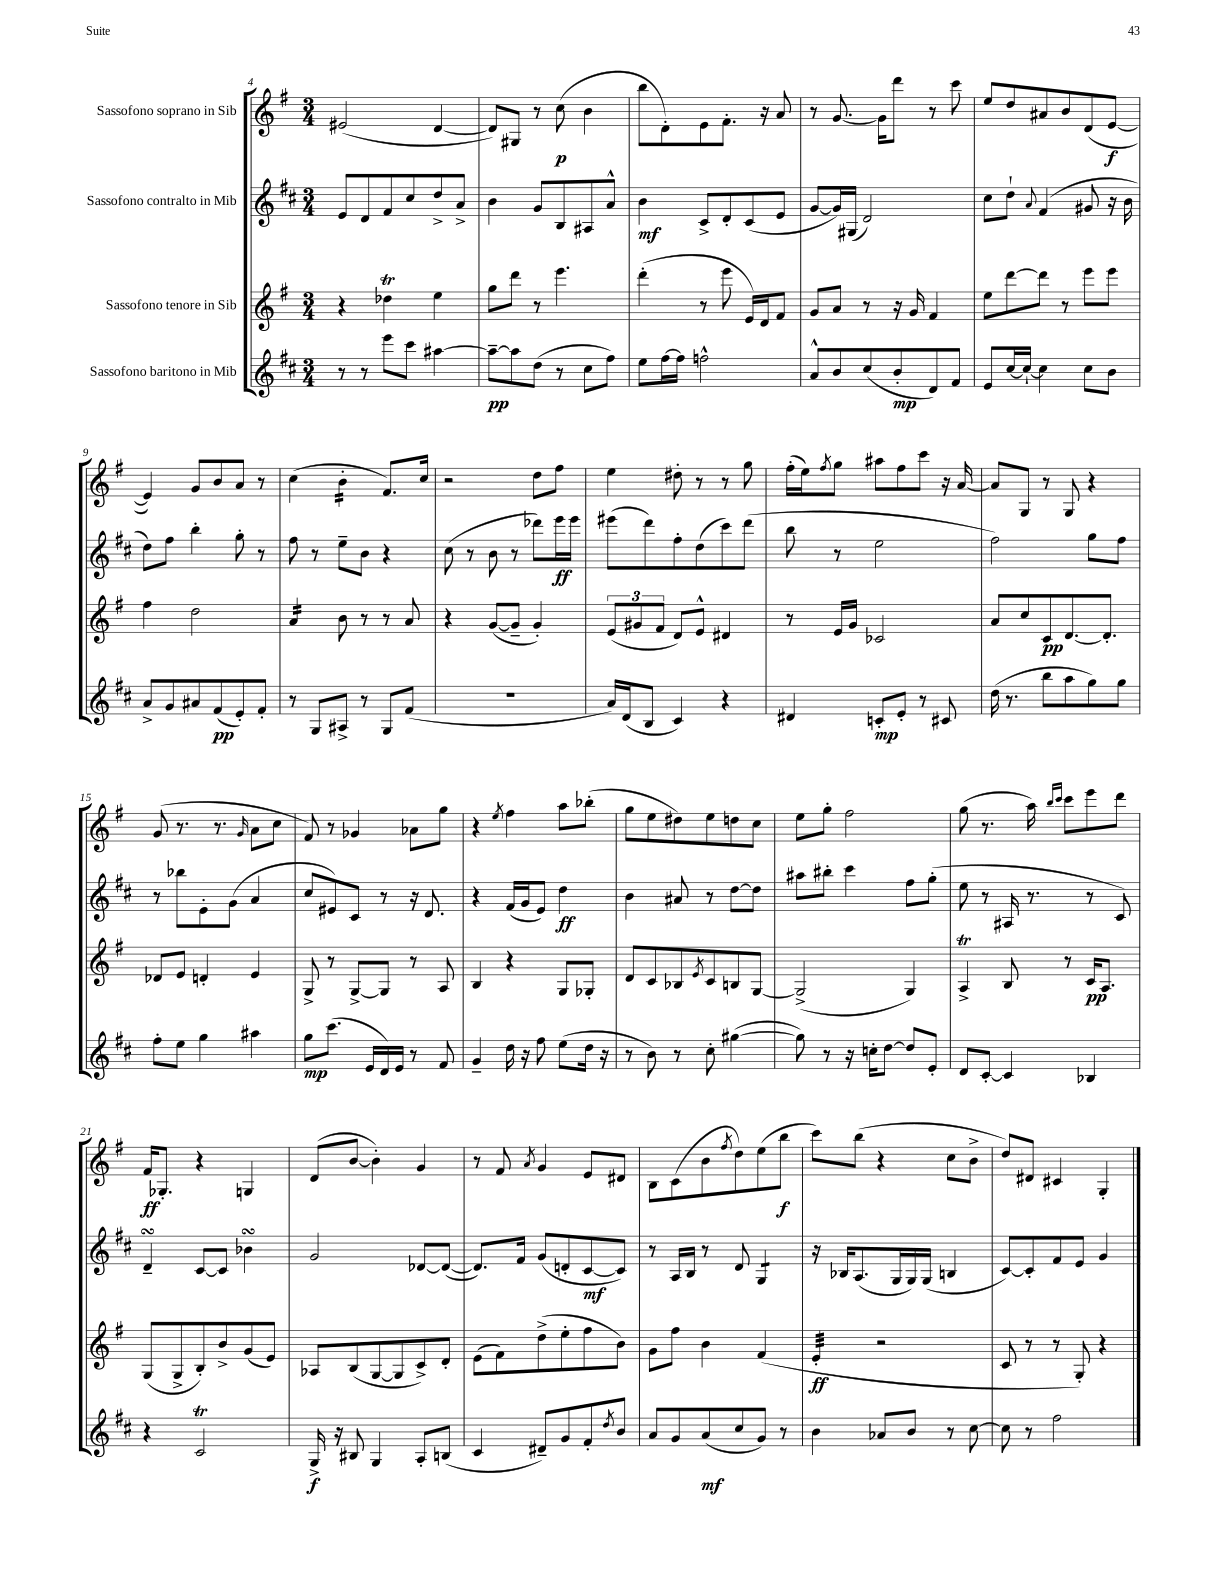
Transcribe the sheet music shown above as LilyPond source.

<<
\new StaffGroup <<
\new Staff = "s0" \with { instrumentName = "Sassofono soprano in Sib" } {
    \clef treble \key g \major \numericTimeSignature \time 3/4
    eis'2( d'4~ |
    d'8) gis8 r8 c''8\p( b'4 |
    b''8 d'8-.) e'8 fis'8.-. r16 a'8 |
    r8 g'8.~ g'16 d'''8 r8 c'''8 |
    e''8 d''8 ais'8 b'8 d'8( e'8~\f |
    e'4) g'8 b'8 a'8 r8 |
    c''4( b'4:16-. fis'8.) c''16 |
    r2 d''8 fis''8 |
    e''4 dis''8-. r8 r8 g''8 |
    fis''16-.( e''16) \acciaccatura { fis''8 } g''8 ais''8 fis''8 c'''8 r16 a'16~ |
    a'8 g8 r8 g8 r4 |
    g'8( r8. r8. \grace { g'16 } a'8 c''8 |
    fis'8) r8 ges'4 aes'8 g''8 |
    r4 \acciaccatura { e''8 } fis''4 a''8 bes''8-.( |
    g''8 e''8 dis''8) e''8 d''8 c''8 |
    e''8 g''8-. fis''2 |
    g''8( r8. a''16) \grace { b''16 c'''16 } c'''8 e'''8 d'''8 |
    fis'16\ff ges8.-. r4 g4 |
    d'8( b'8~ b'4-.) g'4 |
    r8 fis'8 \acciaccatura { a'8 } g'4 e'8 dis'8 |
    b8 c'8( b'8 \acciaccatura { fis''8 } d''8) e''8( b''8\f |
    c'''8) b''8( r4 c''8 b'8-> |
    d''8) dis'8 cis'4 g4-. \bar "|." |
}
\new Staff = "s1" \with { instrumentName = "Sassofono contralto in Mib" } {
    \clef treble \key d \major \numericTimeSignature \time 3/4
    e'8 d'8 fis'8 cis''8 d''8-> a'8-> |
    b'4 g'8 b8 ais8 a'8-^ |
    b'4\mf cis'8-> d'8-. cis'8( e'8 |
    g'8~ g'16) gis16( d'2) |
    cis''8 d''8-! \appoggiatura { a'8 } fis'4( gis'8 r16 b'16 |
    d''8) fis''8 b''4-. g''8-. r8 |
    fis''8 r8 e''8-- b'8 r4 |
    cis''8( r8 b'8 r8 des'''8) e'''16\ff e'''16 |
    eis'''8( d'''8) fis''8-. d''8( cis'''8) d'''8( |
    b''8 r8 e''2 |
    fis''2) g''8 fis''8 |
    r8 bes''8 e'8-. g'8( a'4 |
    cis''8 eis'8) cis'8 r8 r16 d'8. |
    r4 fis'16( g'16 e'8) d''4\ff |
    b'4 ais'8 r8 d''8~ d''8 |
    ais''8 bis''8-. cis'''4 fis''8 g''8-.( |
    e''8 r8 ais16 r8. r8 cis'8) |
    d'4--\turn cis'8~ cis'8 bes'4\turn |
    g'2 des'8~ des'8~( |
    des'8.) fis'16 g'8( d'8-. cis'8~\mf cis'8) |
    r8 a16 b16 r8 d'8 g4:8 |
    r16 bes16 a8.( g16 g16) g16( b4 |
    cis'8~) cis'8-. fis'8 e'8 g'4 \bar "|." |
}
\new Staff = "s2" \with { instrumentName = "Sassofono tenore in Sib" } {
    \clef treble \key g \major \numericTimeSignature \time 3/4
    r4 des''4\trill e''4 |
    g''8 d'''8 r8 e'''4. |
    d'''4-.( r8 e'''8 e'16) d'16 fis'8 |
    g'8 a'8 r8 r16 g'16 fis'4 |
    e''8 d'''8~ d'''8 r8 e'''8 e'''8 |
    fis''4 d''2 |
    a'4:16 b'8 r8 r8 a'8 |
    r4 g'8~( g'8-- g'4-.) |
    \tuplet 3/2 { e'8( gis'8 fis'8 } d'8) e'8-^ dis'4 |
    r8 e'16 g'16 ces'2 |
    a'8 c''8 c'8\pp d'8.~ d'8.-. |
    des'8 e'8 d'4-. e'4 |
    g8-> r8 g8~-> g8 r8 a8 |
    b4 r4 g8 ges8-. |
    d'8 c'8 bes8 \acciaccatura { e'8 } c'8 b8 g8~ |
    g2->( g4) |
    a4->\trill b8 r8 c'16\pp a8. |
    g8( g8-> b8-.) b'8-> g'8( e'8) |
    aes8 b8( g8~ g8 c'8->) d'8-. |
    e'8( fis'8) d''8->( e''8-. fis''8 b'8) |
    g'8 fis''8 b'4 fis'4( |
    e'4:32-.\ff r2 |
    c'8 r8 r8 g8-.) r4 \bar "|." |
}
\new Staff = "s3" \with { instrumentName = "Sassofono baritono in Mib" } {
    \clef treble \key d \major \numericTimeSignature \time 3/4
    r8 r8 e'''8 cis'''8 ais''4~ |
    ais''8~--\pp ais''8 d''8( r8 cis''8 fis''8) |
    e''8 fis''16~ fis''16 f''2-^ |
    a'8-^ b'8 cis''8( b'8-.\mp d'8) fis'8 |
    e'8 cis''16~ cis''16~-! cis''4 cis''8 b'8 |
    a'8-> g'8 ais'8 fis'8\pp( e'8-.) fis'8-. |
    r8 g8 ais8-> r8 g8 fis'8( |
    R2. |
    a'16) d'16( b8 cis'4) r4 |
    dis'4 c'8-.\mp e'8-. r8 cis'8 |
    d''16( r8. b''8 a''8 g''8) g''8 |
    fis''8-. e''8 g''4 ais''4 |
    g''8\mp cis'''8.( e'16 d'16) e'16 r8 fis'8 |
    g'4-- d''16 r16 fis''8 e''8( d''16 r16 |
    r8 b'8) r8 cis''8-. gis''4~( |
    gis''8) r8 r16 c''16-. d''8~ d''8 e'8-. |
    d'8 cis'8~-. cis'4 bes4 |
    r4 cis'2\trill |
    g16->\f r16 bis8 g4 a8-. b8( |
    cis'4 dis'8--) g'8 fis'8-. \acciaccatura { d''8 } b'8 |
    a'8 g'8 a'8\mf( cis''8 g'8) r8 |
    b'4 aes'8 b'8 r8 cis''8~ |
    cis''8 r8 fis''2 \bar "|." |
}
>>
>>
\layout { \context { \Score currentBarNumber = #4 } }
